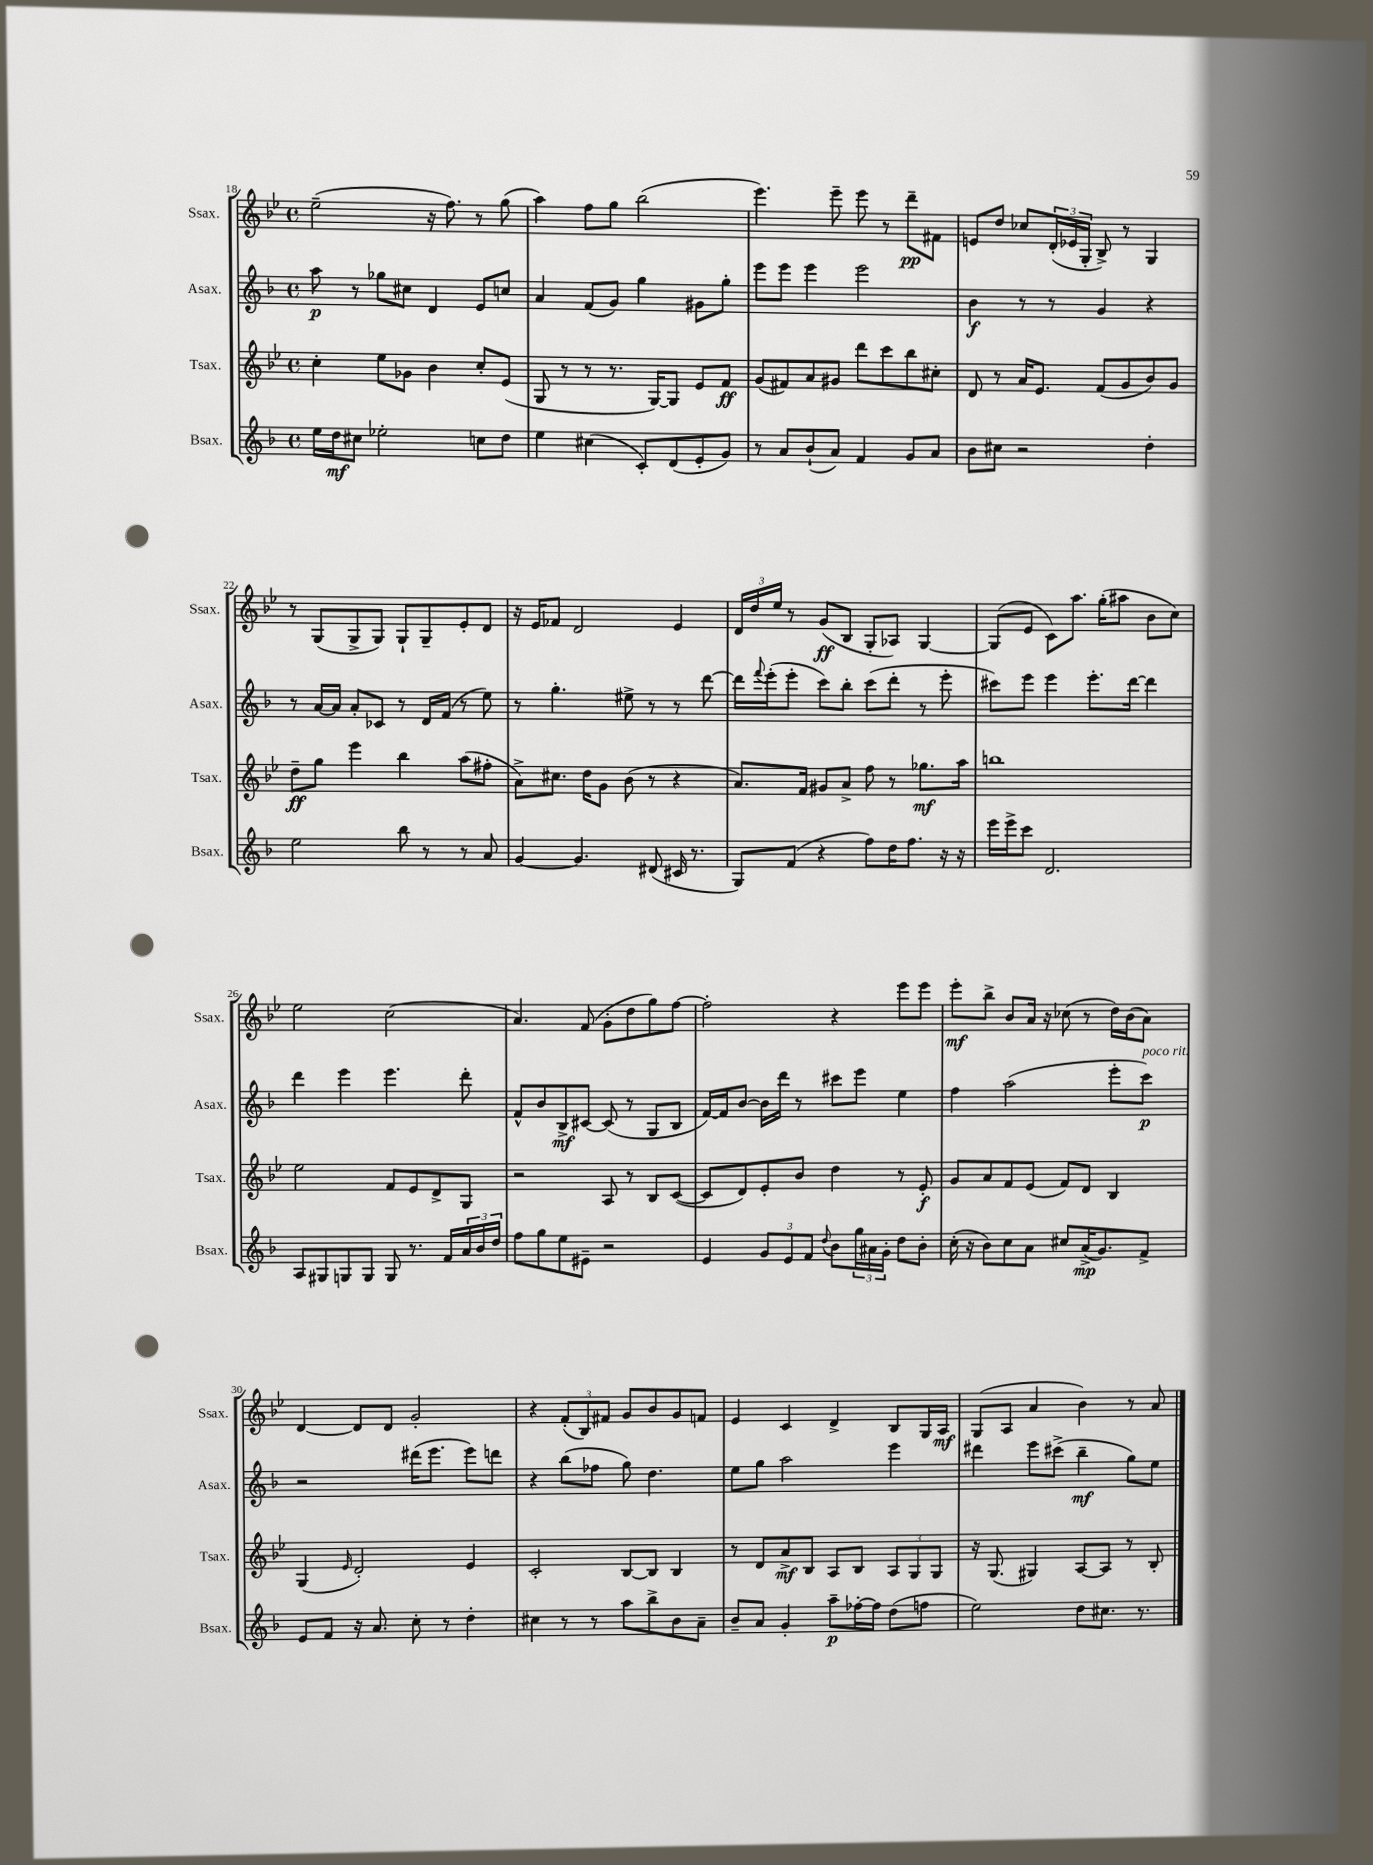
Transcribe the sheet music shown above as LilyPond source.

<<
\new StaffGroup <<
\new Staff = "s0" \with { instrumentName = "Ssax." shortInstrumentName = "Ssax." } {
    \clef treble \key bes \major \defaultTimeSignature \time 4/4
    ees''2--( r16 f''8.) r8 g''8( |
    a''4) f''8 g''8 bes''2( |
    ees'''4.) ees'''8-- ees'''8 r8 d'''8--\pp fis'8 |
    e'8 d''8 ces''8 \tuplet 3/2 { d'16-.( ees'16 g16-. } bes8->) r8 g4 |
    r8 g8( g8-> g8) g8-! g8-- ees'8-. d'8 |
    r16 ees'16 fes'8 d'2 ees'4 |
    \tuplet 3/2 { d'16 d''16 ees''16 } r8 g'8\ff( bes8 g8-. aes8) g4~ |
    g8( ees'8 c'8) a''8. g''16-.( ais''8 bes'8 c''8) |
    ees''2 c''2( |
    a'4.) f'8( g'8-. d''8 g''8) f''8~ |
    f''2-. r4 ees'''8 ees'''8 |
    ees'''8-.\mf bes''8-> bes'8 a'16 r16 ces''8( r8 d''16) bes'16( a'8) |
    d'4~ d'8 d'8 g'2-. |
    r4 \tuplet 3/2 { f'8-.( bes8) fis'8 } g'8 bes'8 g'8 f'8 |
    ees'4 c'4 d'4-> bes8 g16 a16\mf |
    g8( a8 a'4 bes'4) r8 a'8 \bar "|." |
}
\new Staff = "s1" \with { instrumentName = "Asax." shortInstrumentName = "Asax." } {
    \clef treble \key f \major \defaultTimeSignature \time 4/4
    a''8\p r8 ges''8 cis''8 d'4 e'8 c''8 |
    a'4 f'8( g'8) g''4 gis'8 g''8-. |
    e'''8 e'''8 e'''4 e'''2 |
    bes'4\f r8 r8 g'4 r4 |
    r8 a'16~ a'16 a'8-. ces'8 r8 d'16 f'16( r8 e''8) |
    r8 g''4.-. eis''8-> r8 r8 d'''8~ |
    d'''16 \appoggiatura { f'''8 } e'''16-.( e'''8-. c'''8) bes''8-. c'''8( d'''8-. r8 e'''8-. |
    cis'''8) e'''8 e'''4 e'''8.-. d'''16~ d'''4 |
    d'''4 e'''4 e'''4. d'''8-. |
    f'8-^ bes'8 bes8->\mf cis'8~ cis'8( r8 g8 bes8 |
    f'16~) f'16 bes'8~ bes'16 d'''16 r8 cis'''8 e'''8 e''4 |
    f''4 a''2( e'''8-. c'''8\p^\markup { \italic "poco rit." }) |
    r2 dis'''16( e'''8. e'''8) d'''8 |
    r4 bes''8( fes''8 g''8) d''4. |
    e''8 g''8 a''2 e'''4 |
    dis'''4 e'''8 cis'''8->( bes''4--\mf g''8) e''8 \bar "|." |
}
\new Staff = "s2" \with { instrumentName = "Tsax." shortInstrumentName = "Tsax." } {
    \clef treble \key bes \major \defaultTimeSignature \time 4/4
    c''4-. ees''8 ges'8 bes'4 c''8-. ees'8( |
    g8 r8 r8 r8. g16~) g8 ees'8 f'8\ff |
    g'8( fis'8) a'8 gis'8 d'''8 c'''8 bes''8 cis''8-. |
    d'8 r8 a'16 ees'8. f'8( g'8 bes'8) g'8 |
    d''8--\ff g''8 ees'''4 bes''4 a''8( fis''8-. |
    a'8->) cis''8. d''16 g'8 bes'8( r8 r4 |
    a'8.) f'16 gis'8 a'8-> f''8 r8 ges''8.\mf a''16 |
    b''1 |
    ees''2 f'8 ees'8 d'8-> g8 |
    r2 a8 r8 bes8 c'8~( |
    c'8 d'8) ees'8-. bes'8 d''4 r8 ees'8-.\f |
    g'8 a'8 f'8 ees'8( f'8) d'8 bes4 |
    g4( \grace { ees'16 } d'2-.) ees'4 |
    c'2-. bes8~ bes8 bes4 |
    r8 d'8 a'8->\mf bes8 a8 bes8 \tuplet 3/2 { a8 g8 g8 } |
    r16 g8.( gis4) a8~ a8 r8 bes8-. \bar "|." |
}
\new Staff = "s3" \with { instrumentName = "Bsax." shortInstrumentName = "Bsax." } {
    \clef treble \key f \major \defaultTimeSignature \time 4/4
    e''16 d''16\mf cis''8 ees''2-. c''8 d''8 |
    e''4 cis''4( c'8-.) d'8( e'8-. g'8) |
    r8 a'8 bes'8-!( a'8) f'4 g'8 a'8 |
    bes'8 cis''8 r2 d''4-. |
    e''2 bes''8 r8 r8 a'8 |
    g'4~ g'4. dis'8( cis'16 r8. |
    g8) f'8( r4 f''8) d''16 f''8. r16 r16 |
    e'''16 e'''16-> c'''8 d'2. |
    a8 gis8 g8 g8 g8 r8. f'16 \tuplet 3/2 { a'16 bes'16 d''16 } |
    f''8 g''8 e''8 eis'8-- r2 |
    e'4 \tuplet 3/2 { g'8 e'8 f'8 } \appoggiatura { d''8 } bes'8 \tuplet 3/2 { g''16 ais'16 g'16-. } d''8 bes'8-. |
    c''16-.( r16 bes'8) c''8 a'8 cis''8 a'16->\mp( g'8.) f'8-> |
    e'8 f'8 r16 a'8. c''8-. r8 d''4-. |
    cis''4 r8 r8 a''8 bes''8-> bes'8 a'8-- |
    bes'8-- a'8 g'4-. a''8--\p fes''16~-. fes''16 d''8( f''8 |
    e''2) d''8 cis''8. r8. \bar "|." |
}
>>
>>
\layout { \context { \Score currentBarNumber = #18 } }
